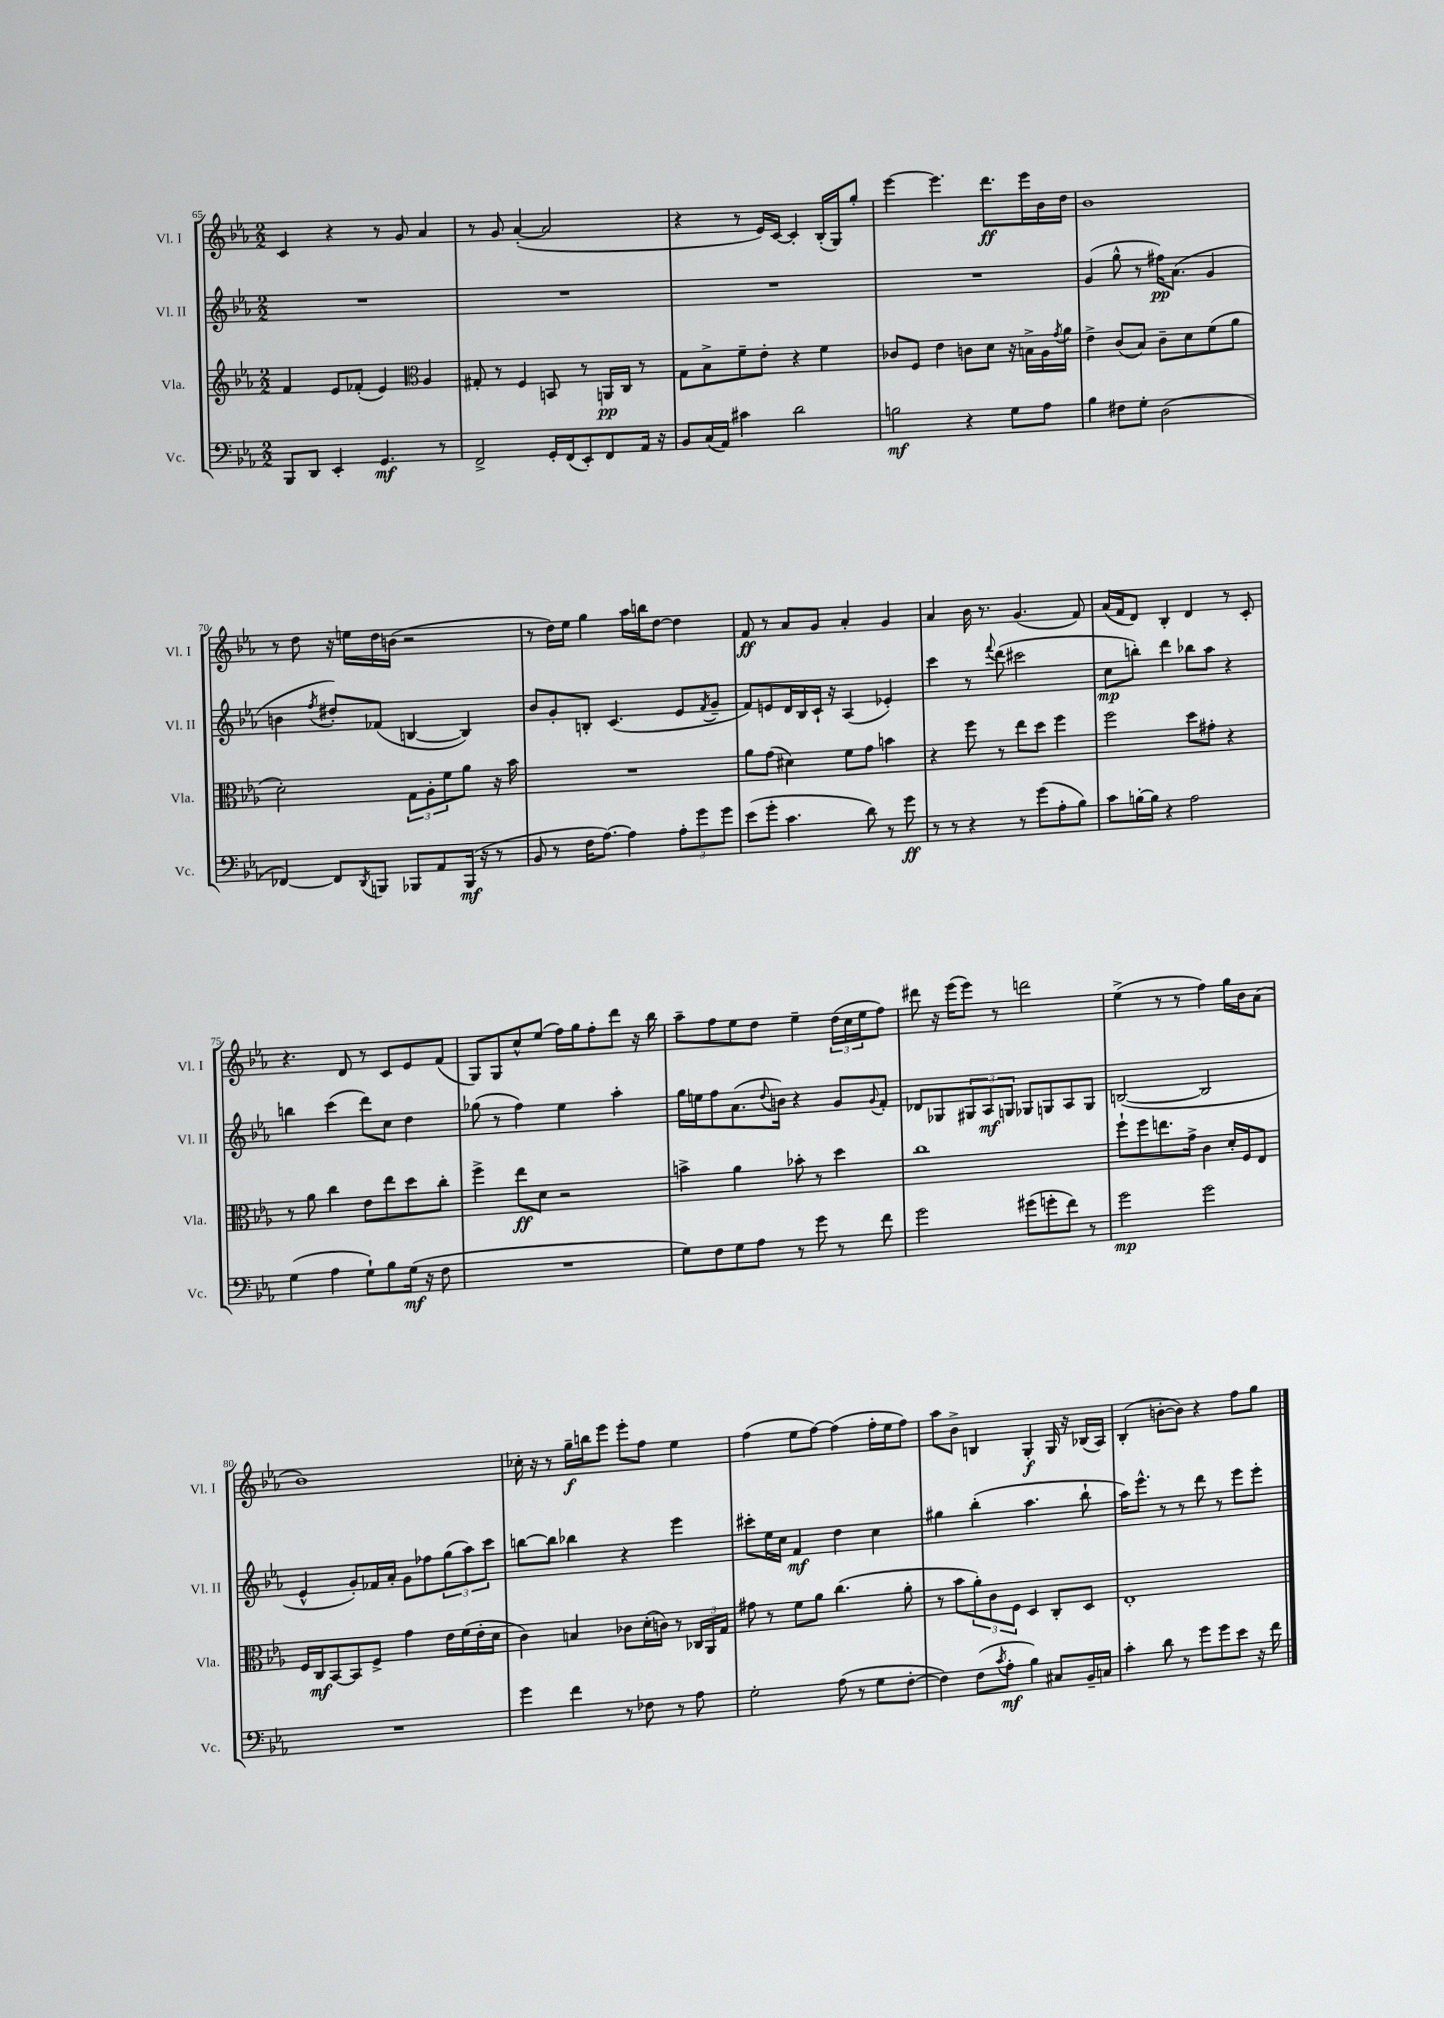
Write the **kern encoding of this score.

**kern	**dynam	**kern	**dynam	**kern	**dynam	**kern	**dynam
*part4	*part4	*part3	*part3	*part2	*part2	*part1	*part1
*staff4	*staff4	*staff3	*staff3	*staff2	*staff2	*staff1	*staff1
*I"Vc.	*	*I"Vla.	*	*I"Vl. II	*	*I"Vl. I	*
*I'Vc.	*	*I'Vla.	*	*I'Vl. II	*	*I'Vl. I	*
*clefF4	*	*clefG2	*	*clefG2	*	*clefG2	*
*k[b-e-a-]	*	*k[b-e-a-]	*	*k[b-e-a-]	*	*k[b-e-a-]	*
*M2/2	*	*M2/2	*	*M2/2	*	*M2/2	*
=65	=65	=65	=65	=65	=65	=65	=65
8BBB-/L	.	4f/	.	1r	.	4c/	.
8DD/J	.	.	.	.	.	.	.
4EE-'/	.	8e-/L	.	.	.	4r	.
.	.	(8f-X'/J	.	.	.	.	.
4.GG/	mf	4e-/)	.	.	.	8r	.
.	.	.	.	.	.	8g/	.
*	*	*clefC3	*	*	*	*	*
.	.	4A-/	.	.	.	4a-/	.
8r	.	.	.	.	.	.	.
=66	=66	=66	=66	=66	=66	=66	=66
2FF^/	.	8G#X'/	.	1r	.	8r	.
.	.	8r	.	.	.	8g/	.
.	.	4F/	.	.	.	([4a-'/	.
16GG'/LL	.	8BBn/	.	.	.	2a-/]	.
(16FF/J	.	.	.	.	.	.	.
8EE-'/)	.	8r	.	.	.	.	.
8FF/	.	16AAn/LL	pp	.	.	.	.
.	.	16C/JJ	.	.	.	.	.
16AA-/Jk	.	8r	.	.	.	.	.
16r	.	.	.	.	.	.	.
=67	=67	=67	=67	=67	=67	=67	=67
8BB-/L	.	8G\L	.	1r	.	4r	.
(16C/L	.	8B-^\	.	.	.	.	.
16AA-/JJ)	.	.	.	.	.	.	.
4c#X\	.	8f~\	.	.	.	8r	.
.	.	8e-'\J	.	.	.	16e-/LL)	.
.	.	.	.	.	.	[16c/JJ	.
2d\	.	4r	.	.	.	4c'/]	.
.	.	4f\	.	.	.	(16B-'/LL	.
.	.	.	.	.	.	16G/J)	.
.	.	.	.	.	.	8gg'/J	.
=68	=68	=68	=68	=68	=68	=68	=68
2Bn\	mf	8c-X/L	.	1r	.	[4eee-\	.
.	.	8F/J	.	.	.	.	.
.	.	4e-\	.	.	.	4.eee-\]	.
4r	.	8cn\L	.	.	.	.	.
.	.	8d\J	.	.	.	8.ddd\L	ff
8G\L	.	16r	.	.	.	.	.
.	.	16Bn^\LL	.	.	.	16eee-\L	.
8A-\J	.	16A-\	.	.	.	16b-\	.
.	.	8qg/	.	.	.	.	.
.	.	16a-\JJ	.	.	.	16dd\JJ	.
=69	=69	=69	=69	=69	=69	=69	=69
4B-\	.	4e-^\	.	(4g/	.	1b-	.
8F#X\L	.	(8c/L	.	8gg^^\	.	.	.
8G'\J	.	8B-/J)	.	8r	.	.	.
(2D\	.	8c~\L	.	16ff#X\KL)	pp	.	.
.	.	.	.	(8.a-\J	.	.	.
.	.	8d\	.	.	.	.	.
.	.	(8f\	.	4g/	.	.	.
.	.	8a-\J	.	.	.	.	.
!!LO:LB:g=z
=70	=70	=70	=70	=70	=70	=70	=70
[4FF-X/)	.	2d'\)	.	4bn\	.	8r	.
.	.	.	.	.	.	8dd\	.
.	.	.	.	8qff/	.	.	.
8FF-/L]	.	.	.	8dd#X'/L)	.	16r	.
.	.	.	.	.	.	16een\LL	.
8qDD/	.	.	.	.	.	.	.
8BBBn/J	.	.	.	(8f-X/J	.	16dd\	.
.	.	.	.	.	.	(16bn\JJ	.
8BBB-X/L	.	12G\L	.	[4Bn/	.	2r	.
.	.	12A-'\	.	.	.	.	.
8AA-/	.	.	.	.	.	.	.
.	.	12f\	.	.	.	.	.
(16BBB-/Jk	mf	8a-\J	.	4B/])	.	.	.
16r	.	.	.	.	.	.	.
8r	.	16r	.	.	.	.	.
.	.	16b-\	.	.	.	.	.
=71	=71	=71	=71	=71	=71	=71	=71
8BB-/	.	1r	.	8b-/L	.	8r	.
8r	.	.	.	8g'/	.	16dd\LL)	.
.	.	.	.	.	.	16ee-\JJ	.
16F\KL	.	.	.	8Bn'/J	.	4gg\	.
[8.A-\J)	.	.	.	.	.	.	.
.	.	.	.	(4.c/	.	.	.
4A-\]	.	.	.	.	.	16aa-\LL	.
.	.	.	.	.	.	16bbn\J	.
.	.	.	.	.	.	[8dd\J	.
12A-'\L	.	.	.	8e-/L	.	4dd\]	.
12g\	.	.	.	.	.	.	.
.	.	.	.	8qf/	.	.	.
.	.	.	.	8g~/J	.	.	.
12g\J	.	.	.	.	.	.	.
=72	=72	=72	=72	=72	=72	=72	=72
(8e-\L	.	8a-\L	.	8f/L)	.	8f/	ff
8g'\J	.	(8g\J	.	8en/	.	8r	.
4.c\	.	4d#X\)	.	16d/L	.	8a-/L	.
.	.	.	.	16B-/	.	.	.
.	.	.	.	16c`/JJ	.	8g/J	.
.	.	.	.	16r	.	.	.
.	.	8f\L	.	(4A-/	.	4a-'/	.
8d\)	.	8g\J	.	.	.	.	.
8r	.	4bn\	.	4e-X'/)	.	4g/	.
8g\	ff	.	.	.	.	.	.
=73	=73	=73	=73	=73	=73	=73	=73
8r	.	4r	.	4ccc\	.	4a-/	.
8r	.	.	.	.	.	.	.
4r	.	8ff\	.	8r	.	16b-\	.
.	.	.	.	.	.	8.r	.
.	.	.	.	8qqfff/	.	.	.
.	.	8r	.	(8ddd\	.	.	.
8r	.	8ee-\L	.	2ccc#X\	.	(4.g/	.
(8g\L	.	8dd\J	.	.	.	.	.
8A-'\	.	4ff\	.	.	.	.	.
8B-\J)	.	.	.	.	.	8f/)	.
=74	=74	=74	=74	=74	=74	=74	=74
8c\L	.	2ff\	.	8cc\L	mp	(16a-/LL	.
.	.	.	.	.	.	16f/J	.
[16Bn'\L	.	.	.	8bbn'\J)	.	8d/J)	.
16B\JJ]	.	.	.	.	.	.	.
4r	.	.	.	4ddd\	.	4B-'/	.
2A-\	.	8dd\L	.	8bb-X\L	.	4d/	.
.	.	8g#X'\J	.	8aa-\J	.	.	.
.	.	4r	.	4r	.	8r	.
.	.	.	.	.	.	8c'/	.
!!LO:LB:g=z
=75	=75	=75	=75	=75	=75	=75	=75
(4G\	.	8r	.	4bbn\	.	4.r	.
.	.	8a-\	.	.	.	.	.
4A-\	.	4cc\	.	(4ccc\	.	.	.
.	.	.	.	.	.	8d/	.
8G`\L)	.	8e-\L	.	8ddd\L)	.	8r	.
8B-\	.	8ee-\	.	8cc\J	.	8c/L	.
(16G\Jk	mf	8dd\	.	4dd\	.	8e-/	.
16r	.	.	.	.	.	.	.
8F\	.	8cc'\J	.	.	.	(8f/J	.
=76	=76	=76	=76	=76	=76	=76	=76
1r	.	4ff^\	.	(8gg-X\	.	8G/L)	.
.	.	.	.	8r	.	8G/	.
.	.	8ee-\L	ff	4ff\)	.	8cc^^/	.
.	.	8d\J	.	.	.	(8ee-/J	.
.	.	2r	.	4ee-\	.	16ff\LL)	.
.	.	.	.	.	.	16gg\J	.
.	.	.	.	.	.	8ff'\	.
.	.	.	.	4aa-'\	.	8ddd\J	.
.	.	.	.	.	.	16r	.
.	.	.	.	.	.	16bb-\	.
=77	=77	=77	=77	=77	=77	=77	=77
8G\L)	.	4bn^\	.	16gg\LL	.	8aa-~\L	.
.	.	.	.	16een\J	.	.	.
8F\	.	.	.	8ff\	.	8ff\	.
8G\	.	4a-\	.	(8.a-\	.	8ee-\	.
8A-\J	.	.	.	.	.	8dd\J	.
.	.	.	.	8qqdd/	.	.	.
.	.	.	.	16bn\Jk)	.	.	.
8r	.	8b-X'\	.	4r	.	4ee-~\	.
8g\	.	8r	.	.	.	.	.
8r	.	4dd\	.	8g/L	.	(24dd\LL	.
.	.	.	.	.	.	24cc\	.
.	.	.	.	.	.	24ee-\J	.
.	.	.	.	8qqg/	.	.	.
8f\	.	.	.	8f'/J	.	8ff\J)	.
=78	=78	=78	=78	=78	=78	=78	=78
2g\	.	1cc	.	8d-X/L	.	8ddd#X\	.
.	.	.	.	8G-X/	.	16r	.
.	.	.	.	.	.	(16eee-\KL	.
.	.	.	.	12G#X/	.	8eee-\J)	.
.	.	.	.	12A-/	mf	.	.
.	.	.	.	.	.	8r	.
.	.	.	.	12Gn/J	.	.	.
(8g#X\L	.	.	.	8G-X/L	.	2dddn\	.
8gn'\	.	.	.	8Gn/	.	.	.
8f\J)	.	.	.	8A-/	.	.	.
8r	.	.	.	8G/J	.	.	.
=79	=79	=79	=79	=79	=79	=79	=79
2g\	mp	8ff`\L	.	([2Bn/	.	(4ee-^\	.
.	.	8ff\	.	.	.	.	.
.	.	8.een\	.	.	.	8r	.
.	.	.	.	.	.	8r	.
.	.	16g^\Jk	.	.	.	.	.
2g\	.	4c\	.	2B/]	.	4ff\)	.
.	.	16d'/LL	.	.	.	16gg\LL	.
.	.	16F/J	.	.	.	16b-\J	.
.	.	8E-/J	.	.	.	(8a-\J	.
!!LO:LB:g=z
=80	=80	=80	=80	=80	=80	=80	=80
1r	.	16F/LL	.	4e-^^/	.	1b-)	.
.	.	16C/J	mf	.	.	.	.
.	.	[8BB-/	.	.	.	.	.
.	.	8BB-/]	.	8g'/L)	.	.	.
.	.	8F^/J	.	16f-X/L	.	.	.
.	.	.	.	16a-'/JJ	.	.	.
.	.	4g\	.	8g\L	.	.	.
.	.	.	.	8ff-X\	.	.	.
.	.	16e-\LL	.	(12gg\	.	.	.
.	.	(16f\	.	.	.	.	.
.	.	.	.	12aa-\)	.	.	.
.	.	16e-'\	.	.	.	.	.
.	.	.	.	12ccc\J	.	.	.
.	.	16d\JJ	.	.	.	.	.
=81	=81	=81	=81	=81	=81	=81	=81
4g\	.	4c\)	.	[8bbn\L	.	16cc-X'\	.
.	.	.	.	.	.	16r	.
.	.	.	.	8bb\J]	.	8r	.
4f\	.	4Bn/	.	4bb-X\	.	16gg~\LL	f
.	.	.	.	.	.	16bbn\J	.
.	.	.	.	.	.	8eee-\J	.
8r	.	8c-X\L	.	4r	.	8eee-'\L	.
8F-X\	.	(16d'\L	.	.	.	8ff\J	.
.	.	16cn\JJ)	.	.	.	.	.
8r	.	8r	.	4eee-\	.	4ee-\	.
8A-\	.	24C-X/LL	.	.	.	.	.
.	.	24AA-/	.	.	.	.	.
.	.	24G/JJ	.	.	.	.	.
=82	=82	=82	=82	=82	=82	=82	=82
2G'\	.	8g#X\	.	8ccc#X'\L	.	(4ff\	.
.	.	8r	.	16ee-\L	.	.	.
.	.	.	.	16cc\JJ	.	.	.
.	.	8f\L	.	4f/	mf	8ee-\L	.
.	.	8a-\J	.	.	.	[8ff\J)	.
(8A-\	.	(4.cc\	.	4dd\	.	(4ff\]	.
8r	.	.	.	.	.	.	.
8G\L	.	.	.	4cc\	.	16ff'\LL	.
.	.	.	.	.	.	16ee-\J	.
[8F'\J	.	8a-'\	.	.	.	8ff\J)	.
=83	=83	=83	=83	=83	=83	=83	=83
4F\])	.	8r	.	4gg#X\	.	8aa-\L	.
.	.	8b-\L	.	.	.	8b-^\J	.
(8F\L	.	12a-'\)	.	(4bb-'\	.	4Bn/	.
.	.	12c\	.	.	.	.	.
8qc/	.	.	.	.	.	.	.
8A-'\J	mf	.	.	.	.	.	.
.	.	12F\J	.	.	.	.	.
4B-\)	.	4D/	.	4.aa-\	.	4G'/	f
8C#X/L	.	8C'/L	.	.	.	16G/	.
.	.	.	.	.	.	16r	.
16BB-~/L	.	8D/J	.	8bb-`\	.	(16B-X/LL	.
16Cn/JJ	.	.	.	.	.	16A-/JJ)	.
=84	=84	=84	=84	=84	=84	=84	=84
4c'\	.	1E-'	.	16aa-\KL)	.	(4B-'/	.
.	.	.	.	8.eee-^^\J	.	.	.
8d\	.	.	.	8r	.	[8bn'\L	.
8r	.	.	.	8r	.	8b\J])	.
8g\L	.	.	.	8ddd\	.	4r	.
8g\	.	.	.	8r	.	.	.
8e-\J	.	.	.	8eee-\L	.	8ff\L	.
16r	.	.	.	8eee-'\J	.	8gg\J	.
16f\	.	.	.	.	.	.	.
==	==	==	==	==	==	==	==
*-	*-	*-	*-	*-	*-	*-	*-
